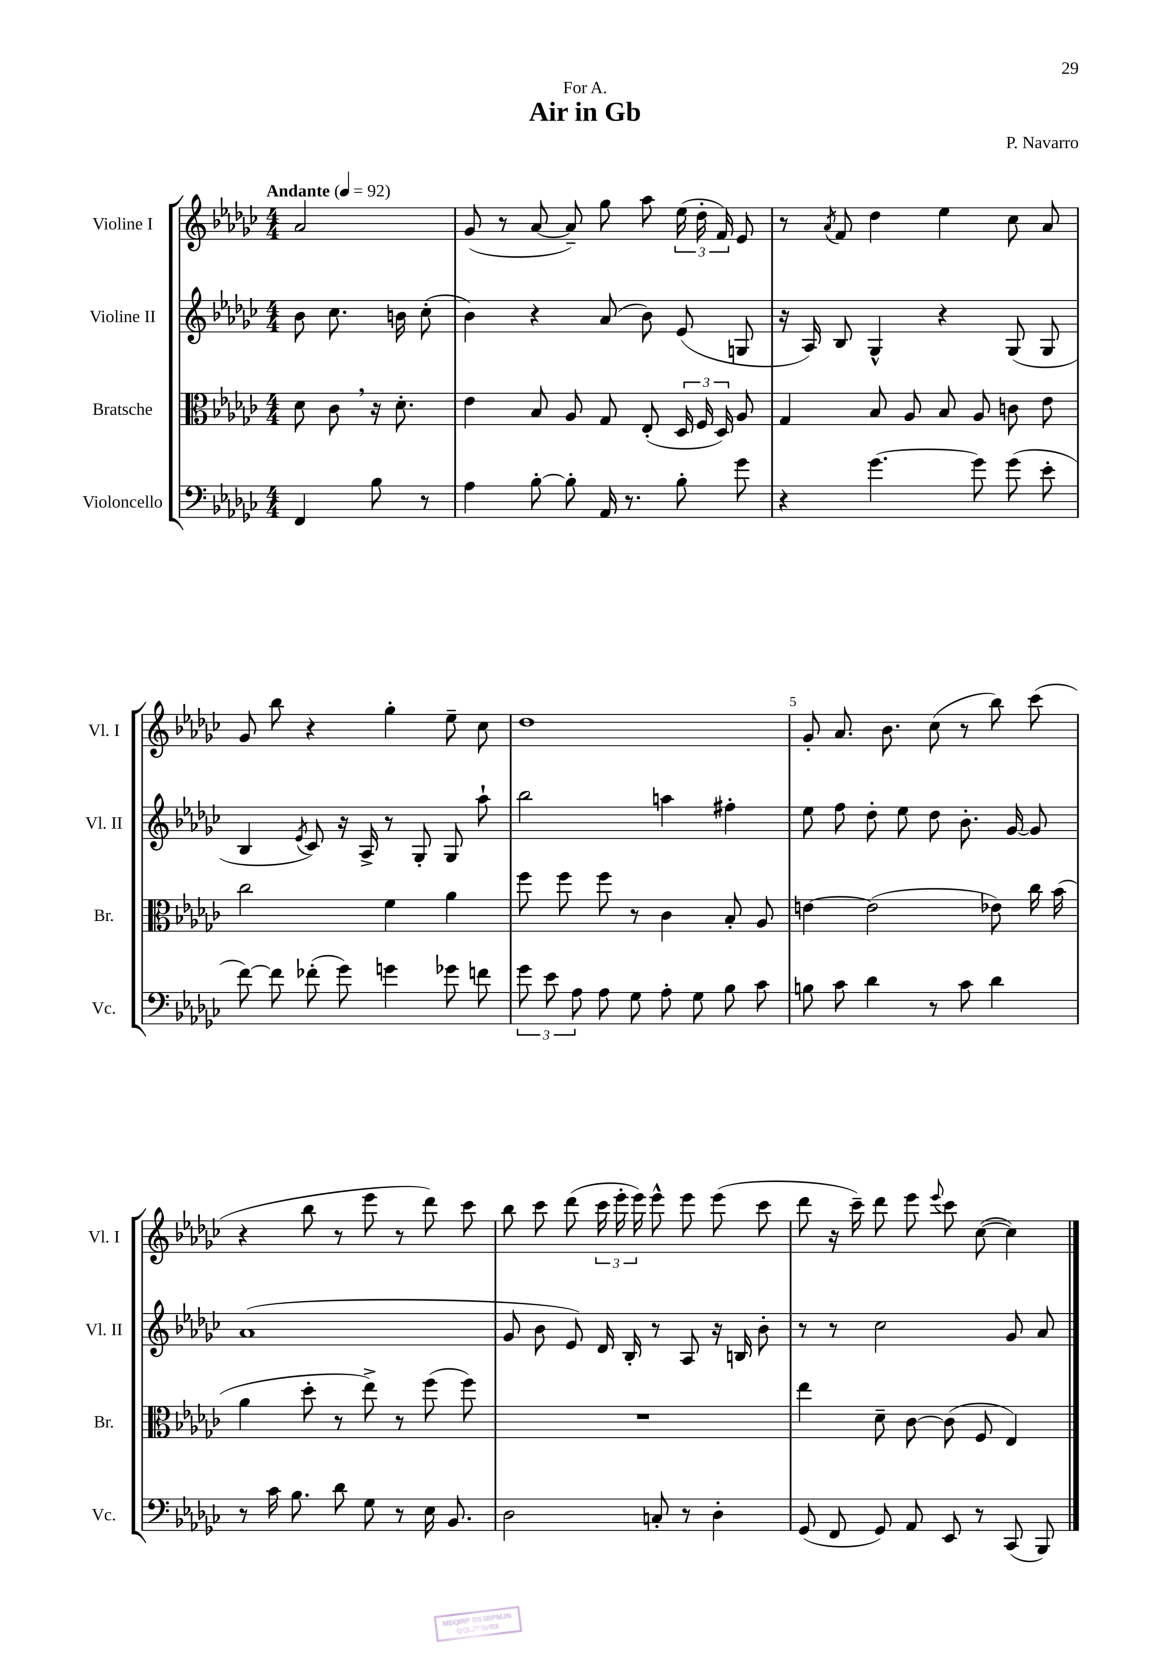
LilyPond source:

\header { title = "Air in Gb" composer = "P. Navarro" dedication = "For A." }
<<
\new StaffGroup <<
\new Staff = "s0" \with { instrumentName = "Violine I" shortInstrumentName = "Vl. I" } {
    \clef treble \key ges \major \numericTimeSignature \time 4/4 \partial 2 \tempo "Andante" 4 = 92
    \autoBeamOff aes'2 |
    ges'8( r8 aes'8~ aes'8--) ges''8 aes''8 \tuplet 3/2 { ees''16( des''16-. f'16) } ees'8 |
    r8 \acciaccatura { aes'8 } f'8 des''4 ees''4 ces''8 aes'8 |
    ges'8 bes''8 r4 ges''4-. ees''8-- ces''8 |
    des''1 |
    ges'8-. aes'8. bes'8. ces''8( r8 bes''8) ces'''8( |
    r4 bes''8 r8 ees'''8 r8 des'''8) ces'''8 |
    bes''8 ces'''8 des'''8( \tuplet 3/2 { ces'''16 ees'''16-. ees'''16) } ees'''8-^ ees'''8 ees'''8( ces'''8 |
    des'''8 r16 ces'''16--) des'''8 ees'''8 \appoggiatura { ees'''8 } ces'''8 ces''8~( ces''4) \bar "|." |
}
\new Staff = "s1" \with { instrumentName = "Violine II" shortInstrumentName = "Vl. II" } {
    \clef treble \key ges \major \numericTimeSignature \time 4/4 \partial 2
    \autoBeamOff bes'8 ces''8. b'16 ces''8-.( |
    bes'4) r4 aes'8( bes'8) ees'8( g8 |
    r16 aes16) bes8 ges4-^ r4 ges8( ges8 |
    bes4 \acciaccatura { ees'8 } ces'8) r16 aes16-> r8 ges8-. ges8 aes''8-! |
    bes''2 a''4 fis''4-. |
    ees''8 f''8 des''8-. ees''8 des''8 bes'8.-. ges'16~ ges'8 |
    aes'1( |
    ges'8 bes'8 ees'8) des'16 bes16-. r8 aes8 r16 b16 bes'8-. |
    r8 r8 ces''2 ges'8 aes'8 \bar "|." |
}
\new Staff = "s2" \with { instrumentName = "Bratsche" shortInstrumentName = "Br." } {
    \clef alto \key ges \major \numericTimeSignature \time 4/4 \partial 2
    \autoBeamOff des'8 ces'8 \breathe r16 des'8.-. |
    ees'4 bes8 aes8 ges8 ees8-.( \tuplet 3/2 { des16 f16 des16) } aes8 |
    ges4 bes8 aes8 bes8 aes8 c'8 ees'8 |
    ces''2 f'4 aes'4 |
    f''8 f''8 f''8 r8 ces'4 bes8-. aes8 |
    e'4~ e'2( ees'8) ces''16 bes'16( |
    aes'4 des''8-. r8 ees''8->) r8 f''8( f''8) |
    R1 |
    ees''4 des'8-- ces'8~ ces'8( f8 ees4) \bar "|." |
}
\new Staff = "s3" \with { instrumentName = "Violoncello" shortInstrumentName = "Vc." } {
    \clef bass \key ges \major \numericTimeSignature \time 4/4 \partial 2
    \autoBeamOff f,4 bes8 r8 |
    aes4 bes8~-. bes8-. aes,16 r8. bes8-. ges'8 |
    r4 ges'4.~ ges'8 ges'8( ees'8-. |
    f'8~) f'8 fes'8-.( ges'8) g'4 ges'8 f'8 |
    \tuplet 3/2 { ges'8 ees'8 aes8 } aes8 ges8 aes8-. ges8 bes8 ces'8 |
    b8 ces'8 des'4 r8 ces'8 des'4 |
    r8 ces'16 bes8. des'8 ges8 r8 ees16 bes,8. |
    des2 c8-. r8 des4-. |
    ges,8( f,8 ges,8) aes,8 ees,8 r8 ces,8( bes,,8) \bar "|." |
}
>>
>>
\layout { \context { \Score \override BarNumber.break-visibility = ##(#f #t #t) barNumberVisibility = #(every-nth-bar-number-visible 5) } }
